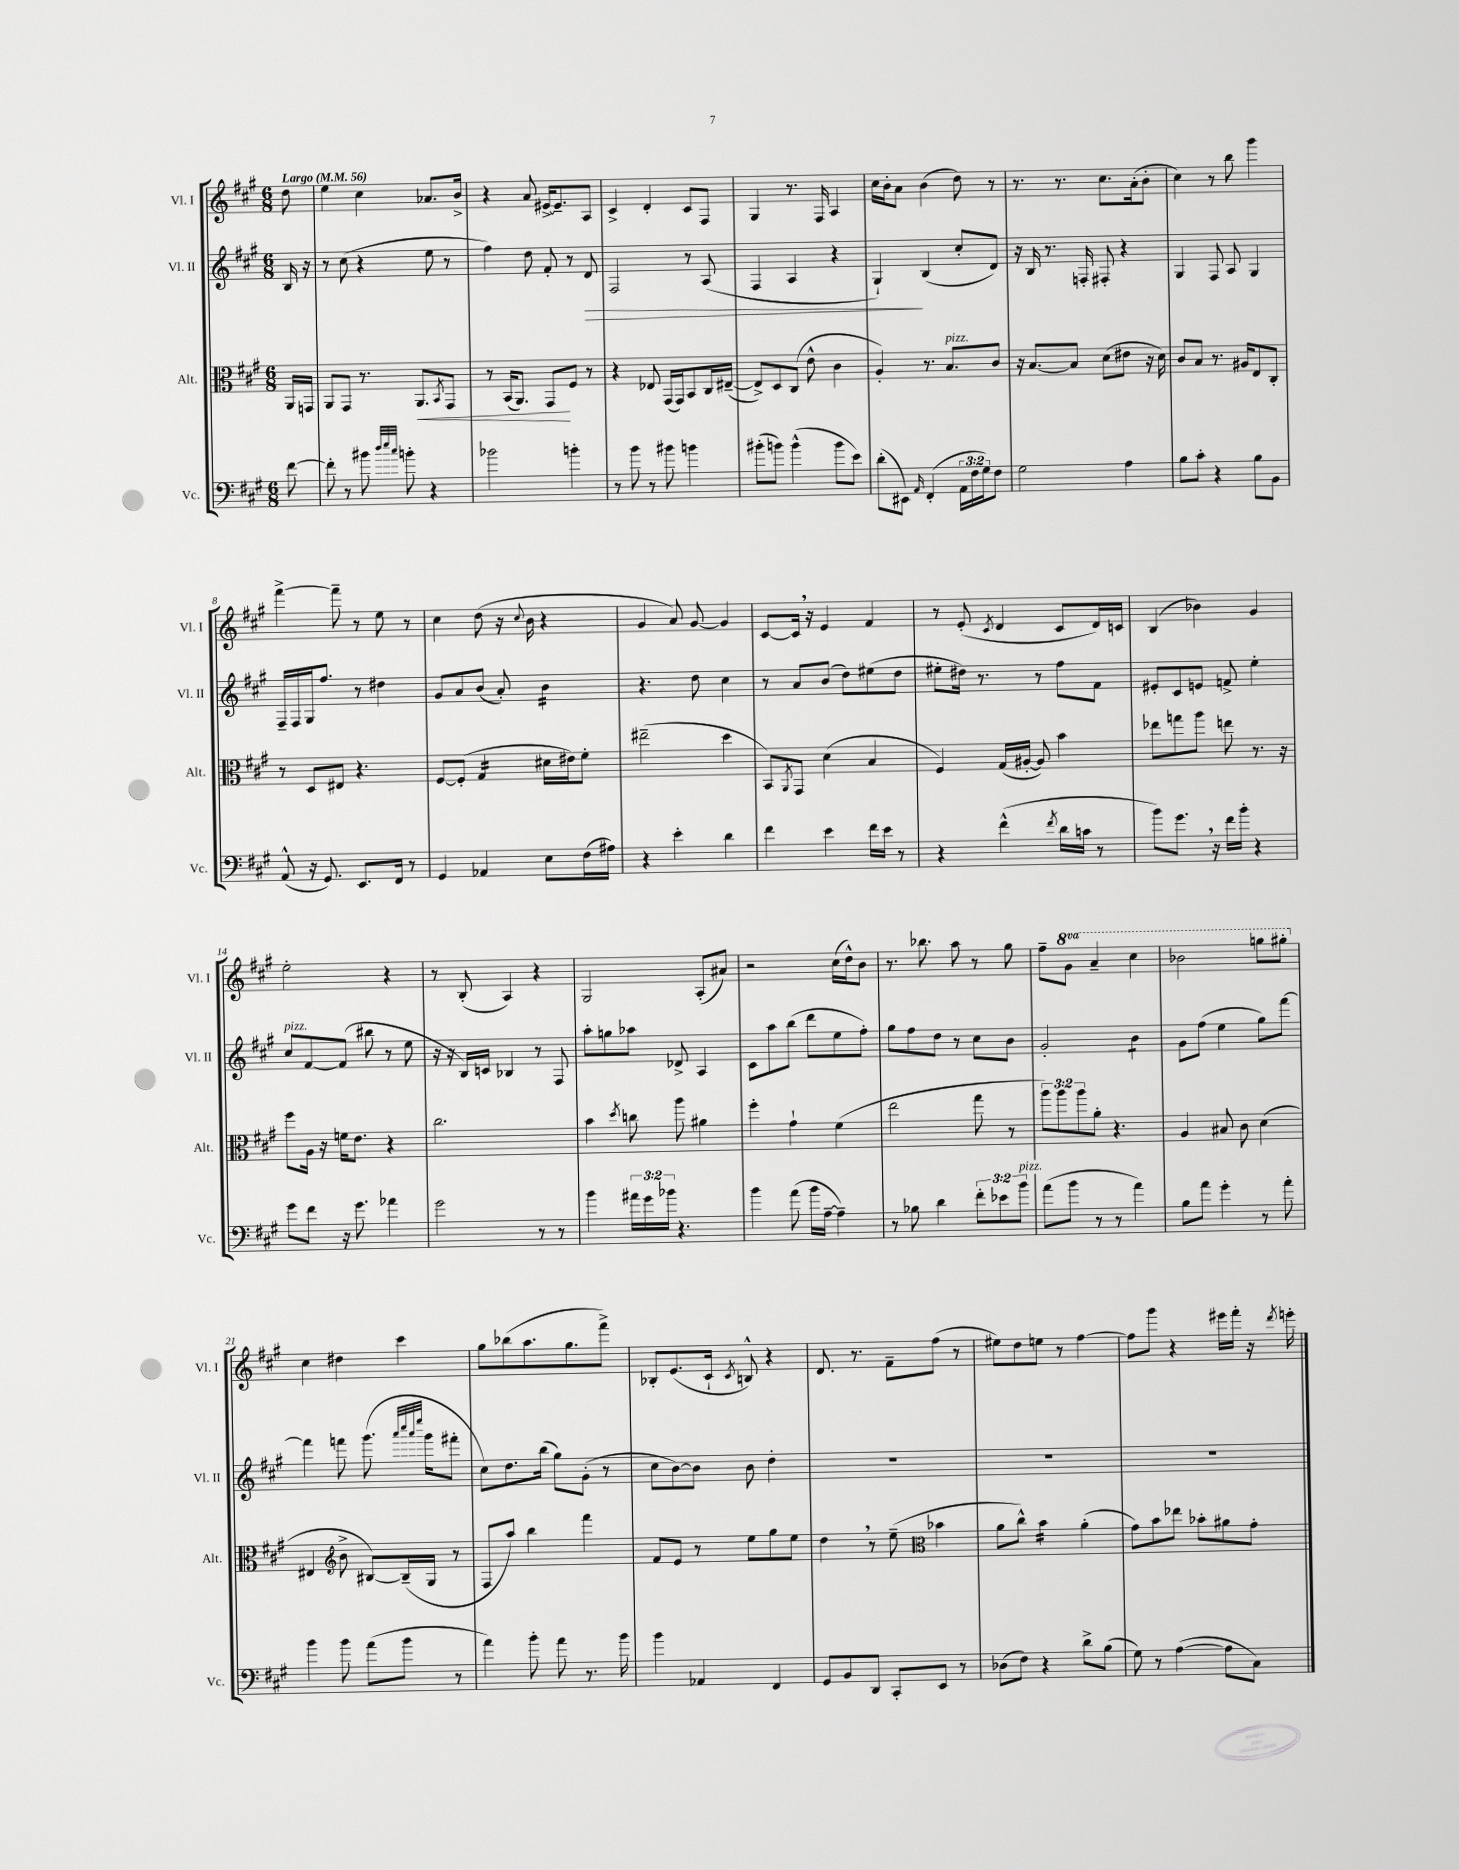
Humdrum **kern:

**kern	**kern	**dynam	**kern	**dynam	**kern
*part4	*part3	*part3	*part2	*part2	*part1
*staff4	*staff3	*staff3	*staff2	*staff2	*staff1
*I"Vc.	*I"Alt.	*	*I"Vl. II	*	*I"Vl. I
*I'Vc.	*I'Alt.	*	*I'Vl. II	*	*I'Vl. I
*clefF4	*clefC3	*	*clefG2	*	*clefG2
*k[f#c#g#]	*k[f#c#g#]	*	*k[f#c#g#]	*	*k[f#c#g#]
*M6/8	*M6/8	*	*M6/8	*	*M6/8
*MM56	*MM56	*	*MM56	*	*MM56
=	=	=	=	=	=
!	!	!	!	!	!LO:TX:a:B:t=Largo
[8f#\	16AA/LL	.	16B/	.	8dd\
.	16GGn/JJ	.	16r	.	.
=1	=1	=1	=1	=1	=1
8f#'\]	8AA/L	.	8r	.	4ee\
8r	8GG#/J	.	(8cc#\	.	.
8b#X\	8.r	.	4r	.	4cc#\
32qqdd/LLL	.	.	.	.	.
32qqee/	.	.	.	.	.
32qqcc#/JJJ	.	.	.	.	.
8bn'\	.	.	.	.	.
!	!	!LO:HP:b	!	!	!
.	8.AA/L	<	.	.	.
4r	.	.	8ee\	.	8.a-X/L
.	8qBB/	.	.	.	.
.	8GG#/J	.	8r	.	.
.	.	.	.	.	16b^/Jk
=2	=2	=2	=2	=2	=2
2b-X\	8r	.	4ff#\)	.	4r
.	(16BB/KL	.	.	.	.
.	8.AA/J)	.	.	.	.
.	.	.	8dd\	.	8a/
.	8GG#/L	.	8f#'/	.	[16e#X^/KL
.	.	.	.	.	8.e#~/]
4bn'\	8F#/J	[	8r	.	.
!	!	!	!	!LO:HP:b	!
.	8r	.	8d/	>	8A/J
=3	=3	=3	=3	=3	=3
8r	4r	.	2F#/	.	4c#^/
8b\	.	.	.	.	.
8r	8E-X/	.	.	.	4d'/
8b#X\	(16GG#/LL	.	.	.	.
.	16GG#/J)	.	.	.	.
4bn\	8BB/	.	8r	.	8c#/L
.	16C#/L	.	(8A/	.	8F#/J
.	([16E#X~/JJ	.	.	.	.
=4	=4	=4	=4	=4	=4
(8b#X'\L	8E#^/L])	.	4F#/	.	4G#/
8bn\J)	8D/	.	.	.	.
(4b^^\	(8C#/J	.	4A/	.	8.r
.	8e^^\	.	.	.	.
.	.	.	.	.	16F#/
8b\L	4c#\	.	4r	.	4A/
8e\J)	.	.	.	.	.
=5	=5	=5	=5	=5	=5
(8d'\L	4A'/)	.	4G#`/)	.	16cc#\LL
.	.	.	.	.	16b'\J
8EE#X\J)	.	.	.	.	8a\J
16qqAA/	.	.	.	.	.
(4FF#'/	8.r	.	(4B/	]	(4b\
!	!LO:TX:a:i:t=pizz.	!	!	!	!
.	8.B/L	.	.	.	.
24AA\LL	.	.	8cc#'/L	.	8dd\)
24F#\	.	.	.	.	.
24G#\J)	.	.	.	.	.
8F#\J	8c#/J	.	8d/J)	.	8r
=6	=6	=6	=6	=6	=6
2G#\	16r	.	16r	.	8.r
.	[8.B/L	.	16B/	.	.
.	.	.	8.r	.	.
.	.	.	.	.	8.r
.	8B/J]	.	.	.	.
.	.	.	16Fn'/	.	.
.	(8d\L	.	8F#X'/	.	8.cc#\L
4A\	8e#X\J	.	4r	.	.
.	.	.	.	.	(16a'\k
.	16r	.	.	.	8b'\J
.	16d\)	.	.	.	.
=7	=7	=7	=7	=7	=7
8B\L	8c#/L	.	4G#/	.	4cc#\)
8c#'\J	8B/J	.	.	.	.
4r	8.r	.	8F#/	.	8r
.	.	.	8A/	.	8bb\
.	16A#X/KL	.	.	.	.
8B\L	8E/	.	4G#/	.	4ggg#\
8BB\J	8C#'/J	.	.	.	.
!!LO:LB:g=z
=8	=8	=8	=8	=8	=8
(8AA^^/	8r	.	16F#~/LL	.	[4fff#^\
.	.	.	16F#/	.	.
16r	8D/L	.	16G#/J	.	.
8.GG#/)	.	.	8.ff#/J	.	.
.	8E#X/J	.	.	.	8fff#~\]
8.EE/L	4.r	.	8r	.	8r
.	.	.	4dd#X\	.	8ee\
16FF#/Jk	.	.	.	.	.
8r	.	.	.	.	8r
=9	=9	=9	=9	=9	=9
4GG#/	[8F#/L	.	8g#/L	.	4cc#\
.	(8F#'/J]	.	8a/	.	.
*	*tremolo	*	*	*	*
4AA-X/	16G#/LL	.	(8b/J	.	(8dd\
.	16G#/	.	.	.	.
.	16G#/	.	8a'/)	.	16r
.	.	.	.	.	8qqcc#/
.	16G#/JJ	.	.	.	16b\
*	*Xtremolo	*	*	*	*
*	*	*	*tremolo	*	*
8E\L	16d#X\LL	.	16b\LL	.	4r
.	16e#X\J)	.	16b\	.	.
(16F#\L	8f#'\J	.	16b\	.	.
16A#X\JJ)	.	.	16b\JJ	.	.
*	*	*	*Xtremolo	*	*
=10	=10	=10	=10	=10	=10
4r	(2ee#X~\	.	4.r	.	4g#/
4e'\	.	.	.	.	8a/)
.	.	.	8dd\	.	[8g#/
4d\	4dd\	.	4cc#\	.	4g#/]
=11	=11	=11	=11	=11	=11
4f#\	8BB/L)	.	8r	.	[8c#/L
.	8qAA/	.	.	.	.
.	8GG#/J	.	8a/L	.	16c#,/Jk]
.	.	.	.	.	16r
4e\	(4d\	.	(8b/J	.	4e/
.	.	.	8dd\L)	.	.
16f#\LL	4B/	.	(8ee#X\	.	4f#/
16e\JJ	.	.	.	.	.
8r	.	.	8dd\J	.	.
=12	=12	=12	=12	=12	=12
4r	4F#/)	.	8ee#X'\L	.	8r
.	.	.	16dd#X\Jk)	.	(8e'/
.	.	.	8.r	.	.
.	.	.	.	.	8qc#/
(4f#^^\	(16G#/LL	.	.	.	4d/
.	[16A#X'/JJ	.	.	.	.
.	8A#/])	.	8r	.	.
8qf#/	.	.	.	.	.
16d\LL	4b\	.	8ff#\L	.	8c#/L
16cn\JJ	.	.	.	.	.
8r	.	.	8f#\J	.	16d/L)
.	.	.	.	.	16cn/JJ
=13	=13	=13	=13	=13	=13
8b\L)	8ee-X\L	.	8e#X'/L	.	(4B/
8.g#,\J	8ggn\	.	8c#/	.	.
.	8aa\J	.	8en/J	.	4b-X\)
16r	.	.	.	.	.
16f#\LL	8een\	.	8fn^/	.	.
16b'\JJ	.	.	.	.	.
4r	8.r	.	4ee'\	.	4g#/
.	16r	.	.	.	.
!!LO:LB:g=z
=14	=14	=14	=14	=14	=14
!	!	!	!LO:TX:a:i:t=pizz.	!	!
8g#\L	8ff#\L	.	8cc#/L	.	2ee'\
8f#\J	16A\Jk	.	[8f#/	.	.
.	16r	.	.	.	.
16r	16fn\KL	.	(8f#/J]	.	.
8.g#\	8.e\J	.	.	.	.
.	.	.	8bb#X\	.	.
4a-X\	4r	.	8r	.	4r
.	.	.	8ee\	.	.
=15	=15	=15	=15	=15	=15
2g#\	2.cc#\	.	16r	.	8r
.	.	.	16r	.	.
.	.	.	16B/LL)	.	(8B'/
.	.	.	16cn/JJ	.	.
.	.	.	4B-X/	.	4A/)
8r	.	.	8r	.	4r
8r	.	.	8F#/	.	.
=16	=16	=16	=16	=16	=16
4b\	4b\	.	8aa'\L	.	2G#/
.	.	.	8ggn\	.	.
.	8qdd/	.	.	.	.
24a#X\LL	8ccn\	.	8aa-X\J	.	.
24g#\	.	.	.	.	.
24b-X\JJ	.	.	.	.	.
4.r	8aa\	.	8d-X^/	.	.
.	4a#X\	.	4A/	.	(8A'/L
.	.	.	.	.	8a#X/J)
=17	=17	=17	=17	=17	=17
4b\	4ff#'\	.	8c#\L	.	2r
.	.	.	8aa\	.	.
(8a\	4g#`\	.	(8bb\J	.	.
16b\LL	.	.	8ddd\L	.	.
[16A~\JJ	.	.	.	.	.
4A~\])	(4f#\	.	8ee\	.	(16cc#\LL
.	.	.	.	.	16dd^^\J)
.	.	.	8ff#'\J)	.	8b\J
=18	=18	=18	=18	=18	=18
8r	2ee\	.	8gg#\L	.	8.r
8B-X\	.	.	8ff#\	.	.
.	.	.	.	.	8.bb-X\
4d\	.	.	8dd\J	.	.
.	.	.	8r	.	8aa\
12f#'\L	8gg#\	.	8cc#\L	.	8r
12e-X\	.	.	.	.	.
.	8r	.	8b\J	.	8gg#\
!LO:TX:a:i:t=pizz.	!	!	!	!	!
12b\J	.	.	.	.	.
=19	=19	=19	=19	=19	=19
(8a\L	12aa\L)	.	2g#'/	.	8ff#~\L
.	12aa\	.	.	.	.
*	*	*	*	*	*8va
8b\J	.	.	.	.	8gg#\J
.	12aa\	.	.	.	.
8r	8a'\J	.	.	.	4aa~/
8r	4.r	.	.	.	.
*	*	*	*tremolo	*	*
4a\)	.	.	8b\L	.	4ccc#\
.	.	.	8b\J	.	.
*	*	*	*Xtremolo	*	*
=20	=20	=20	=20	=20	=20
8B\L	4A/	.	8g#\L	.	2bb-X\
8a\J	.	.	(8ff#\J	.	.
4g#'\	8B#X/	.	4ee\	.	.
.	8c#\	.	.	.	.
8r	(4d\	.	8gg#\L)	.	8gggn\L
8a'\	.	.	[8fff#\J	.	8ggg#X'\J
!!LO:LB:g=z
=21	=21	=21	=21	=21	=21
*	*	*	*	*	*X8va
4b\	4E#X/	.	4fff#\]	.	4cc#\
*	*clefG2	*	*	*	*
8b\	8b^\	.	8fffn\	.	4dd#X\
(8a\L	[8B#X/L)	.	(8.ggg#\	.	.
8b\J	(16B#~/L]	.	.	.	4ccc#\
.	.	.	32qqaaa/LLL	.	.
.	.	.	32qqcccc#/	.	.
.	.	.	32qqaaa/	.	.
.	.	.	32qqeeee/JJJ	.	.
.	16G#/JJ	.	16ggg#\KL	.	.
8r	8r	.	8fff#X'\J	.	.
=22	=22	=22	=22	=22	=22
4a\)	8F#/L	.	8cc#\L)	.	8gg#\L
.	8aa/J)	.	8.dd\	.	(8bb-X\
8b'\	4bb\	.	.	.	8.aa\
.	.	.	(16bb\Jk	.	.
8a\	.	.	8gg#\L)	.	.
.	.	.	.	.	8.gg#\
8.r	4fff#\	.	(8g#'\J	.	.
.	.	.	8r	.	8fff#^\J)
16b\	.	.	.	.	.
=23	=23	=23	=23	=23	=23
4b\	8f#/L	.	8cc#\L	.	8B-X'/L
.	8e/J	.	[8b\)	.	(8.e/
4AA-X/	8r	.	8b\J]	.	.
.	.	.	.	.	16c#`/Jk
.	.	.	.	.	8qc#/
.	8ee\L	.	8b\	.	8Bn^^/)
4FF#/	8gg#\	.	4dd'\	.	4r
.	8ee\J	.	.	.	.
=24	=24	=24	=24	=24	=24
8GG#/L	4dd,\	.	2.r	.	8.d/
8BB/	.	.	.	.	.
.	.	.	.	.	8.r
8DD/J	8r	.	.	.	.
8CC#'/L	(8ee~\	.	.	.	8f#~\L
*	*clefC3	*	*	*	*
8EE/J	4b-X\	.	.	.	(8ff#\J
8r	.	.	.	.	8r
=25	=25	=25	=25	=25	=25
(8D-X\L	8a\L	.	2.r	.	8ee#X\L)
8F#\J)	8cc#^^\J)	.	.	.	8dd\
*	*tremolo	*	*	*	*
4r	16b\LL	.	.	.	8een\J
.	16b\	.	.	.	.
.	16b\	.	.	.	8r
.	16b\JJ	.	.	.	.
*	*Xtremolo	*	*	*	*
8d^\L	(4a'\	.	.	.	[4ff#\
(8B\J	.	.	.	.	.
=26	=26	=26	=26	=26	=26
8G#\)	8g#\L)	.	2.r	.	8ff#\L]
8r	8b\	.	.	.	8ggg#\J
([4A\	8ee-X\J	.	.	.	4r
.	8b-X'\L	.	.	.	.
8A\L]	8a#X\	.	.	.	16eee#X\LL
.	.	.	.	.	16fff#'\JJ
8C#\J)	8g#'\J	.	.	.	16r
.	.	.	.	.	8qddd/
.	.	.	.	.	16eeen'\
==	==	==	==	==	==
*-	*-	*-	*-	*-	*-
